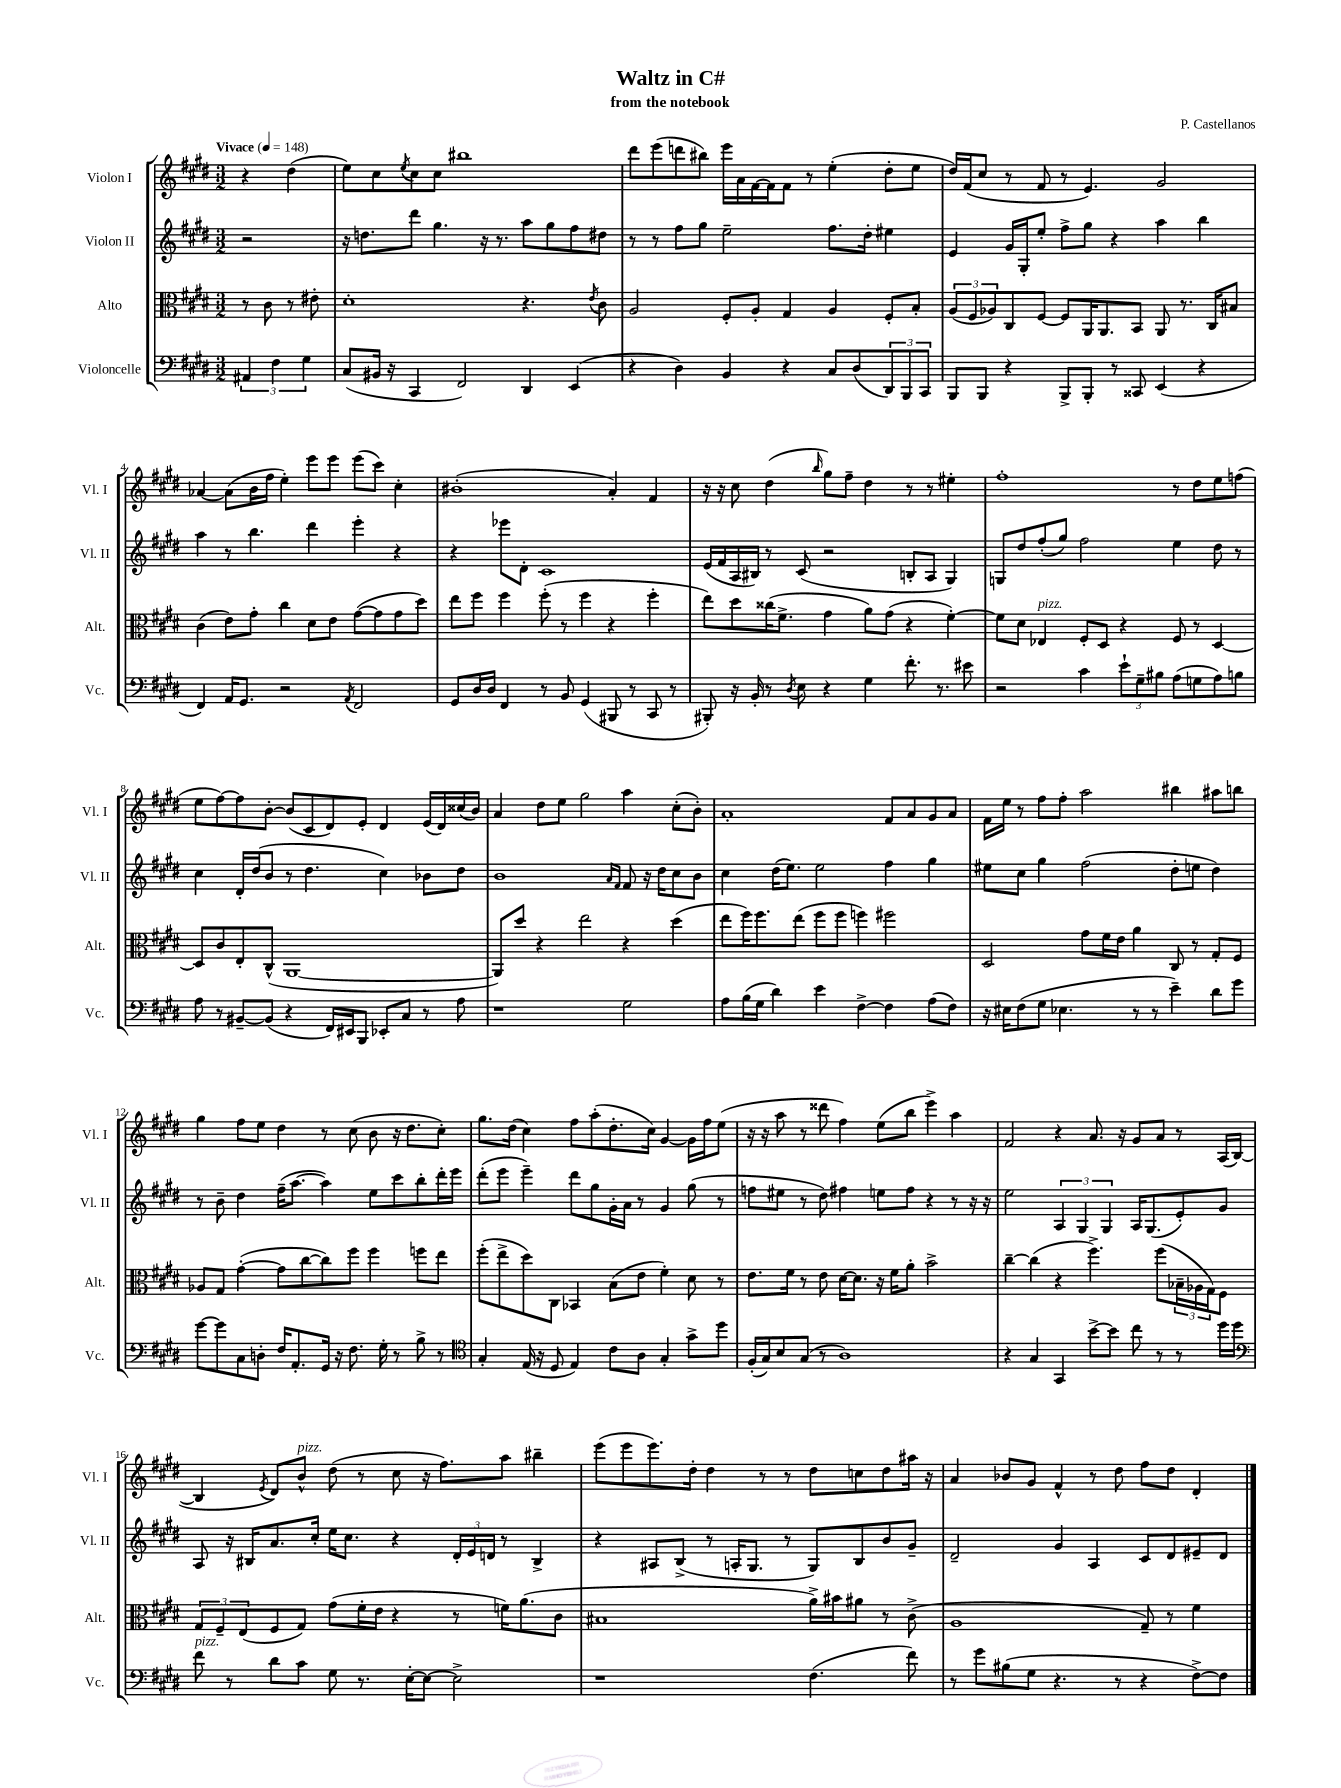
\header { title = "Waltz in C#" composer = "P. Castellanos" subtitle = "from the notebook" }
<<
\new StaffGroup <<
\new Staff = "s0" \with { instrumentName = "Violon I" shortInstrumentName = "Vl. I" } {
    \clef treble \key e \major \numericTimeSignature \time 3/2 \partial 2 \tempo "Vivace" 4 = 148
    r4 dis''4( |
    e''8) cis''8 \acciaccatura { e''8 } cis''8 cis''8 bis''1 |
    dis'''8 e'''8( d'''8 bis''8) e'''16 a'16 fis'16~ fis'16 fis'8 r8 e''4-.( dis''8-. e''8 |
    dis''16) fis'16( cis''8 r8 fis'8 r8 e'4.) gis'2 |
    aes'4~ aes'8( b'16 fis''16 e''4-.) e'''8 e'''8 e'''8( cis'''8) cis''4-. |
    bis'1-.( a'4-.) fis'4 |
    r16 r16 cis''8 dis''4( \grace { b''16 } gis''8) fis''8-- dis''4 r8 r8 eis''4-. |
    fis''1-. r8 dis''8 e''8 f''8( |
    e''8 fis''8~) fis''8 b'8~-. b'8( cis'8 dis'8) e'8-. dis'4 e'16( dis'16) cisis''16( b'16) |
    a'4 dis''8 e''8 gis''2 a''4 cis''8-.( b'8-.) |
    a'1-. fis'8 a'8 gis'8 a'8 |
    fis'16 e''16 r8 fis''8 fis''8-. a''2 bis''4 ais''8 b''8 |
    gis''4 fis''8 e''8 dis''4 r8 cis''8( b'8 r16 dis''8. cis''8-.) |
    gis''8. dis''16( cis''4) fis''8 a''8-.( dis''8.-. cis''16) gis'4~ gis'16 fis''16 e''8( |
    r16 r16 a''8 r8 disis'''8 fis''4) e''8( b''8 e'''4->) a''4 |
    fis'2 r4 a'8. r16 gis'8 a'8 r8 a16( b16~ |
    b4 \acciaccatura { e'8 } dis'8) b'8-^^\markup { \italic "pizz." } dis''8( r8 cis''8 r16 fis''8.) a''8 bis''4-- |
    e'''8( e'''8 e'''8.) dis''16-. dis''4 r8 r8 dis''8 c''8 dis''8 ais''16 r16 |
    a'4 bes'8 gis'8 fis'4-^ r8 dis''8 fis''8 dis''8 dis'4-. \bar "|." |
}
\new Staff = "s1" \with { instrumentName = "Violon II" shortInstrumentName = "Vl. II" } {
    \clef treble \key e \major \numericTimeSignature \time 3/2 \partial 2
    r2 |
    r16 d''8. dis'''8 gis''4. r16 r8. a''8 gis''8 fis''8 dis''8 |
    r8 r8 fis''8 gis''8 e''2-- fis''8. dis''16-. eis''4 |
    e'4 gis'16 gis16-. e''8-. fis''8-> gis''8 r4 a''4 b''4 |
    a''4 r8 b''4. dis'''4 e'''4-. r4 |
    r4 ees'''8 dis'8-. cis'1 |
    e'16( fis'16 a16 bis16) r8 cis'8( r2 b8-. a8 gis4) |
    g8 dis''8 fis''8-.( gis''8) fis''2 e''4 dis''8 r8 |
    cis''4 dis'16-. dis''16( b'8 r8 dis''4. cis''4) bes'8 dis''8 |
    b'1 \grace { a'16 fis'16 } fis'8 r16 dis''16 cis''8 b'8 |
    cis''4 dis''16( e''8.) e''2 fis''4 gis''4 |
    eis''8 cis''8 gis''4 fis''2( dis''8-. e''8 dis''4) |
    r8 b'8-- dis''4 fis''16--( a''8.~ a''4) e''8 cis'''8 b''8-. dis'''16-. e'''16 |
    dis'''8-.( e'''8 e'''4--) dis'''8 gis''8 gis'16-. a'16 r8 gis'4 gis''8( r8 |
    f''8 eis''8 r8 dis''8) fis''4 e''8 fis''8 r4 r8 r16 r16 |
    e''2 \tuplet 3/2 { a4 gis4 gis4 } a16 gis8.( e'8-.) gis'8 |
    a8 r16 bis16 a'8. cis''16-. e''16 cis''8. r4 \tuplet 3/2 { dis'16-. e'16 d'16 } r8 bis4-> |
    r4 ais8 b8->( r8 a16-. gis8. r8 gis8) b8 b'8 gis'8-- |
    dis'2-- gis'4 a4 cis'8 dis'8 eis'8-- dis'8 \bar "|." |
}
\new Staff = "s2" \with { instrumentName = "Alto" shortInstrumentName = "Alt." } {
    \clef alto \key e \major \numericTimeSignature \time 3/2 \partial 2
    r8 cis'8 r8 eis'8-. |
    dis'1-. r4. \acciaccatura { e'8 } cis'8 |
    a2 fis8-. a8-. gis4 a4 fis8-. b8-. |
    \tuplet 3/2 { a8( fis8 aes8) } cis8 fis8~ fis8 a,16 a,8. b,8 a,8 r8. cis16 bis8 |
    cis'4( e'8) gis'8-. cis''4 dis'8 e'8 gis'8~( gis'8 gis'8 dis''8) |
    e''8 fis''8 fis''4 fis''8-.( r8 fis''4 r4 fis''4-. |
    e''8) dis''8 cisis''16( fis'8.-> gis'4 a'8) gis'8( r4 fis'4~-.) |
    fis'8 dis'8 ees4^\markup { \italic "pizz." } fis8-. dis8 r4 fis8 r8 dis4~ |
    dis8 cis'8 e8-. cis8-^( a,1~ |
    a,8) dis''8 r4 e''2 r4 dis''4( |
    e''8 fis''16) fis''8. e''8( fis''8 fis''8 f''4) fis''2 |
    dis2 gis'8 fis'16 e'16 a'4 cis8 r8 gis8-. fis8 |
    aes8 gis8 gis'4~-.( gis'8 cis''8~ cis''8) fis''8 fis''4 f''8 e''8 |
    fis''8-.( e''8-> dis''8) cis8 bes,4 b8( e'8 fis'4-.) dis'8 r8 |
    e'8. fis'16 r8 e'8 dis'16~ dis'8. r16 fis'16 a'8-. b'2-> |
    cis''4~-- cis''4( r4 fis''4.->) fis''8( \tuplet 3/2 { bes16-- aes16 gis16) } fis8 |
    \tuplet 3/2 { gis8 fis8-- e8( } fis8 gis8) gis'8( fis'16-. e'16 r4 r8 f'16) a'8.( cis'8 |
    bis1 a'16->) bis'16 ais'8 r8 cis'8->( |
    a1 gis8--) r8 fis'4 \bar "|." |
}
\new Staff = "s3" \with { instrumentName = "Violoncelle" shortInstrumentName = "Vc." } {
    \clef bass \key e \major \numericTimeSignature \time 3/2 \partial 2
    \tuplet 3/2 { ais,4 fis4 gis4 } |
    cis8( bis,16 r16 cis,4 fis,2) dis,4 e,4( |
    r4 dis4) b,4 r4 cis8 dis8( \tuplet 3/2 { dis,8) b,,8 cis,8 } |
    b,,8 b,,8 r4 b,,8-> b,,8-. r8 cisis,8 e,4( r4 |
    fis,4) a,16 gis,8. r2 \acciaccatura { a,8 } fis,2 |
    gis,8 dis16 dis16 fis,4 r8 b,8 gis,4( bis,,8 r8 cis,8 r8 |
    bis,,8-.) r16 b,16-. r8 \acciaccatura { dis8 } e8 r4 gis4 fis'8.-. r8. eis'8 |
    r2 cis'4 \tuplet 3/2 { e'8-! gis8-- bis8 } a8( g8 a8) b8 |
    a8 r8 bis,8~-- bis,8( r4 fis,16) eis,16 b,,8 ees,8-. cis8 r8 a8 |
    r1 gis2 |
    a8 b16( gis16 dis'4) e'4 fis4~-> fis4 a8( fis8) |
    r16 eis16 fis8( gis8 ees4. r8 r8 e'4--) dis'8 gis'8 |
    gis'8~ gis'8 cis8 d8-. fis16 a,8.-. gis,16 r16 fis8. gis16-. r8 b8-> r8 |
    \clef tenor gis4-. e16( r16 dis8 e4) cis'8 a8 gis4-. gis'8-> dis''8 |
    fis16-.( gis16) b8 gis8( r8 a1) |
    r4 gis4 gis,4 b'8~-> b'8 cis''8 r8 r8 dis''16 dis''16 |
    \clef bass fis'8^\markup { \italic "pizz." } r8 dis'8 cis'8 gis8 r8. e16~-. e8~ e2-> |
    r1 fis4.( fis'8) |
    r8 gis'8 bis8( gis8 r4. r8 r4 fis8~->) fis8 \bar "|." |
}
>>
>>
